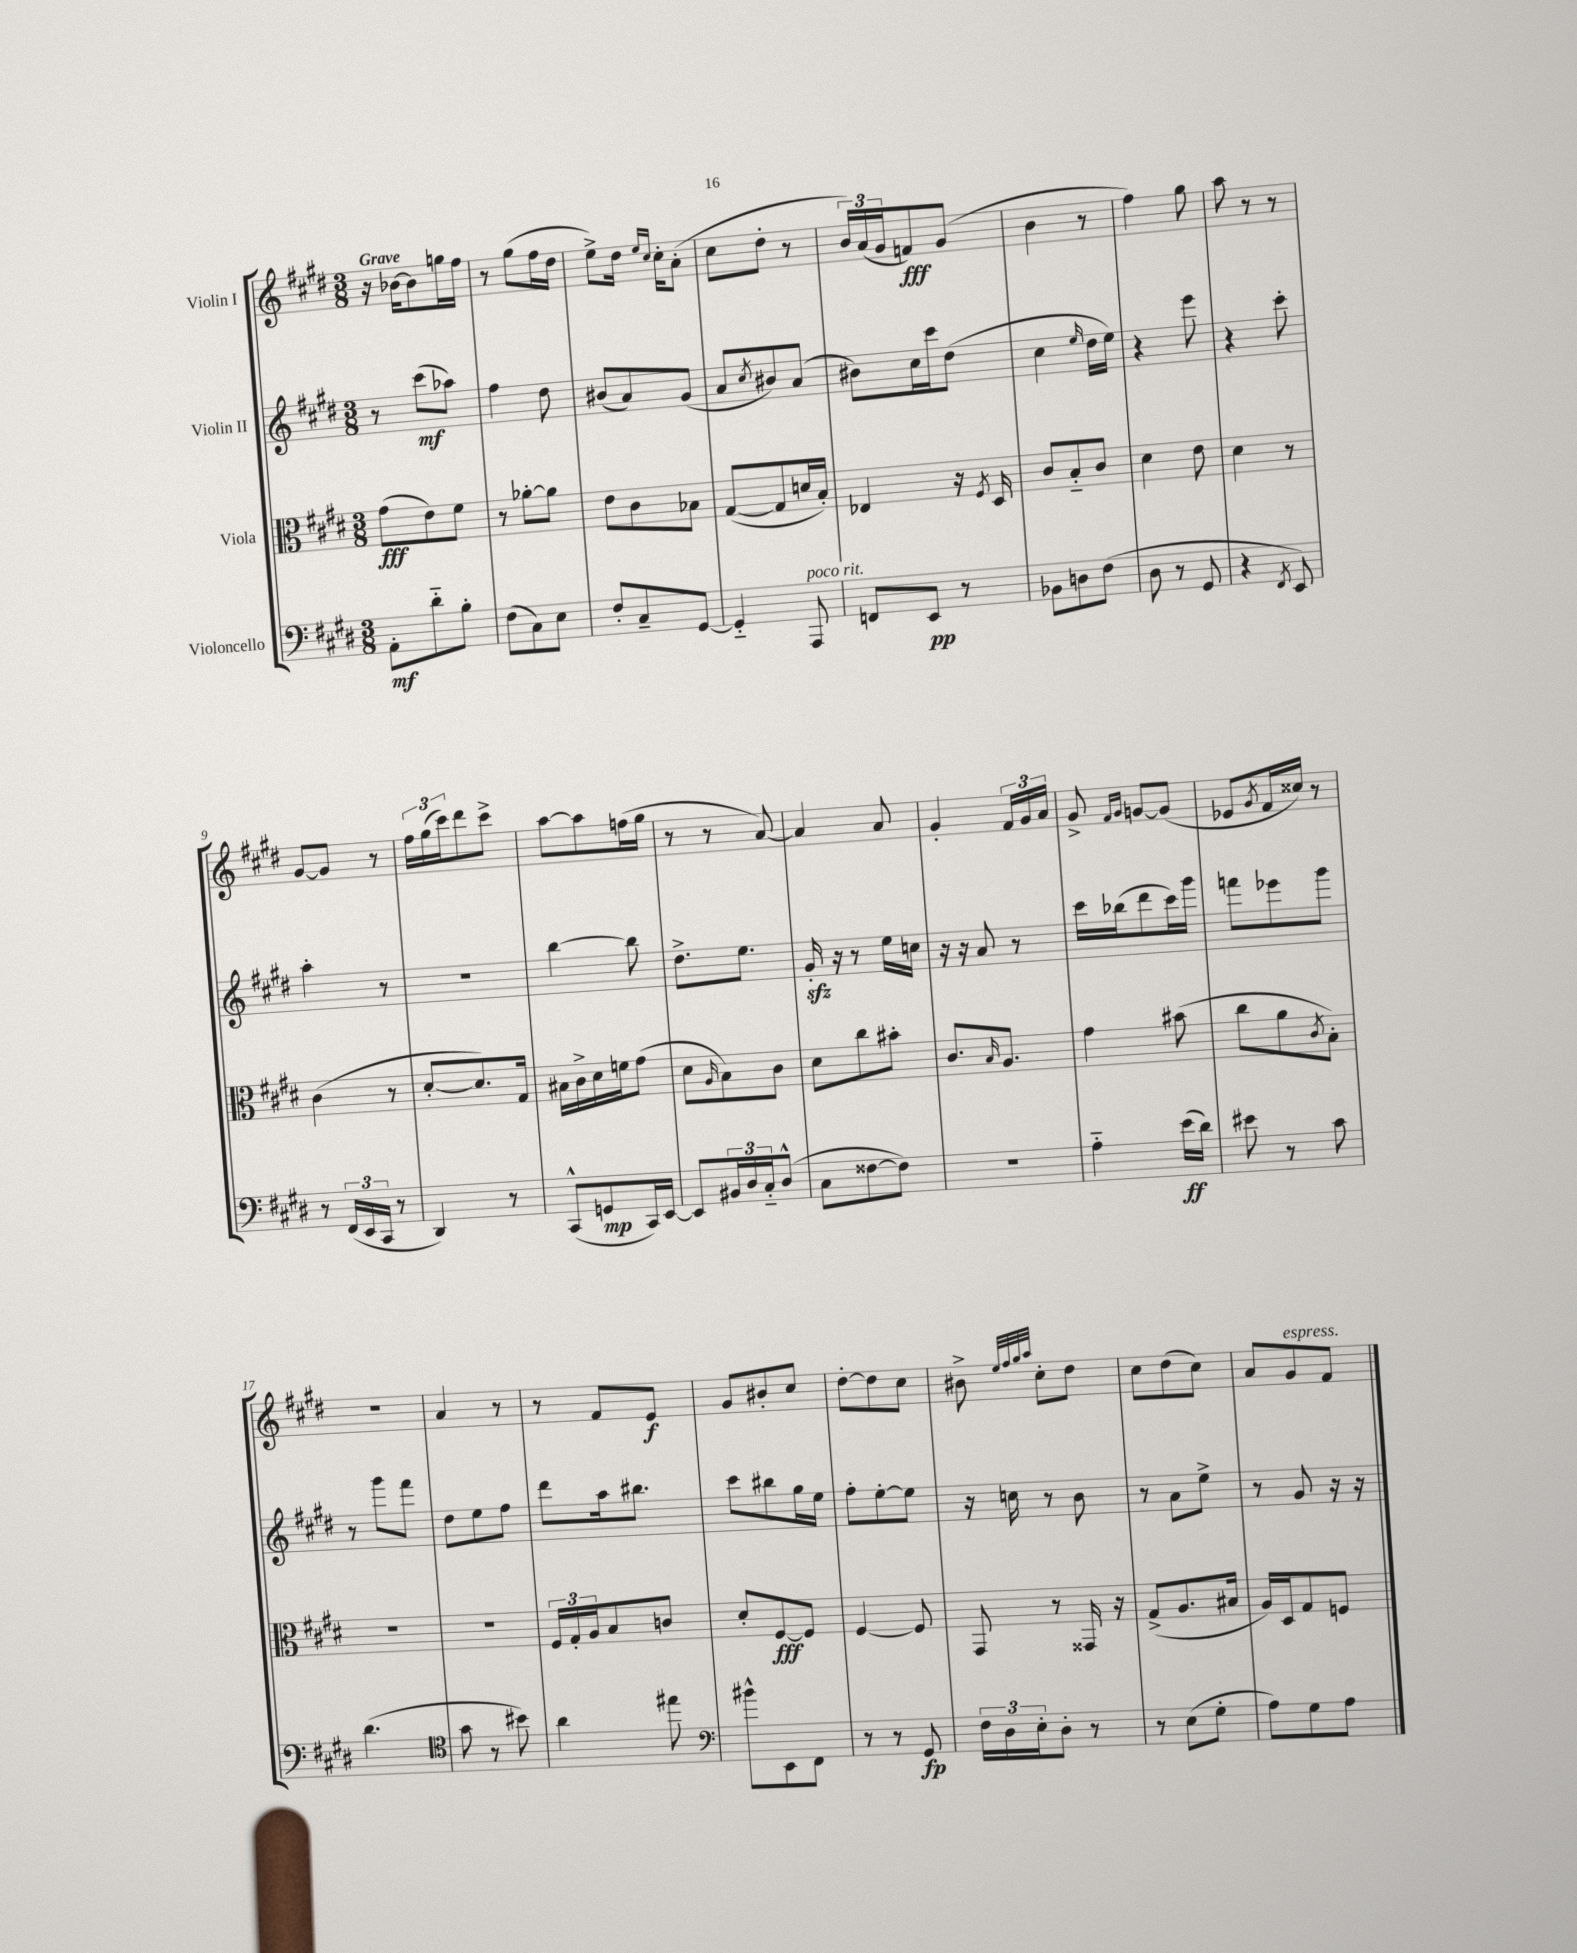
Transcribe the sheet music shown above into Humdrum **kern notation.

**kern	**kern	**kern	**kern
*staff4	*staff3	*staff2	*staff1
*clefF4	*clefC3	*clefG2	*clefG2
*k[f#c#g#d#]	*k[f#c#g#d#]	*k[f#c#g#d#]	*k[f#c#g#d#]
*M3/8	*M3/8	*M3/8	*M3/8
8AA'	(8g#	8r	16r
.	.	.	[16b-
8d#'~	8e)	(8ccc#	8b-]
8B'	8f#	8aa-)	16gg
.	.	.	16ff#
=	=	=	=
(8F#	8r	4ff#	8r
8C#)	[8a-'	.	(8gg#
8E	8a-]	8dd#	16ff#
.	.	.	16dd#
=	=	=	=
8F#'	8e	(8b#	8ee^)
8C#~	8c#	8a)	16dd#
.	.	.	16qqee
.	.	.	16qqcc#
.	.	.	16cc#'
[8GG#	8B-	(8g#	(8a'
=	=	=	=
4GG#'~]	([8G#	8a	8cc#
.	.	8qcc#	.
.	8G#]	8b#)	8dd#'
8AAA	16d	(8a	8r
.	16B')	.	.
=	=	=	=
8FF	4E-	8b#)	24b)
.	.	.	(24a
.	.	.	24g#
8EE	.	16cc#	8f)
.	.	16ccc#	.
8r	16r	(8dd#	(8g#
.	8qF#	.	.
.	16D#	.	.
=	=	=	=
8BB-	8c#	4cc#	4b
8D	8B'~	.	.
.	.	16qqee	.
(8F#	8c#	16dd#	8r
.	.	16ee)	.
=	=	=	=
8D#	4d#	4r	4ff#)
8r	.	.	.
8GG#	8e	8eee	8gg#
=	=	=	=
4r	4d#	4r	8aa
.	.	.	8r
8qFF#	.	.	.
8EE)	8r	8ccc#'	8r
=	=	=	=
8r	(4c#	4aa'	[8g#
(24FF#	.	.	8g#]
24EE	.	.	.
24CC#	.	.	.
8r	8r	8r	8r
=	=	=	=
4DD#)	[8d#'	4.r	24ff#
.	.	.	(24gg#
.	.	.	24ccc#)
.	8.d#])	.	8ddd#
8r	.	.	8ccc#^
.	16G#	.	.
=	=	=	=
(8CC#^^	16B#	[4bb	[8aa
.	16c#^	.	.
8GG	16d#	.	8aa]
.	16f	.	.
16CC#)	(8g#	8bb]	(16ff
[16EE	.	.	16gg#
=	=	=	=
8EE]	8d#	8.dd#^	8r
.	16qqA	.	.
24BB#	8B)	.	8r
24D#	.	.	.
.	.	8.ee	.
24C#'~	.	.	.
(8D#^^	8c#	.	[8a)
=	=	=	=
8C#	8d#	16g#'	4a]
.	.	16r	.
[8F##	8cc#	8r	.
8F##])	8b#'	16ee	8a
.	.	16cc	.
=	=	=	=
4.r	8.c#	16r	4g#'
.	.	16r	.
.	.	8a	.
.	16qqB	.	.
.	8.A	.	.
.	.	8r	24f#
.	.	.	24g#
.	.	.	24a
=	=	=	=
4A'~	4g#	16ccc#	8g#^
.	.	(16bb-	.
.	.	.	16qqf#
.	.	.	16qqg#
.	.	8ddd#	[8g
(16e	(8b#	16ccc#)	(8g]
16d#)	.	16ggg#	.
=	=	=	=
8e#	8cc#	8fff	8e-
.	.	.	8qg#
8r	8a	8eee-	16f#
.	.	.	16cc##)
.	8qc#	.	.
8c#	8B')	8ggg#	8r
=	=	=	=
(4.d#	4.r	8r	4.r
.	.	8ggg#	.
.	.	8fff#	.
=	=	=	=
*clefC4	*	*	*
8g#	4.r	8dd#	4a
8r	.	8ee	.
8b#)	.	8ff#	8r
=	=	=	=
4a	24F#	8ddd#	8r
.	24G#'	.	.
.	24A	.	.
.	8B	16aa	8f#
.	.	8.bb#	.
8ee#	8c	.	8e
=	=	=	=
*clefF4	*	*	*
8b#^^	8d#'	8ccc#	8g#
8EE	[8F#	8bb#	8b#'
8FF#	8F#]	16gg#	8cc#
.	.	16ee	.
=	=	=	=
8r	[4F#	8ff#'	[8dd#'
8r	.	[8ee'	8dd#]
8GG#	8F#]	8ee]	8cc#
=	=	=	=
24F#	8GG#	16r	8b#^
24D#	.	.	.
.	.	16cc	.
24E'	.	.	.
.	.	.	32qqee
.	.	.	32qqff#
.	.	.	32qqgg#
.	.	.	32qqaa
8D#'	8r	8r	8cc#'
8r	16GG##	8b	8dd#
.	16r	.	.
=	=	=	=
8r	(8G#^	8r	8cc#
(8E	8.A	8a	(8dd#
8G#'	.	8ee^	8cc#)
.	16B#	.	.
=	=	=	=
8A)	16A)	8r	8a
.	16D#	.	.
8G#	8G#	8g#	8g#
8A	8F	16r	8f#
.	.	16r	.
==	==	==	==
*-	*-	*-	*-
